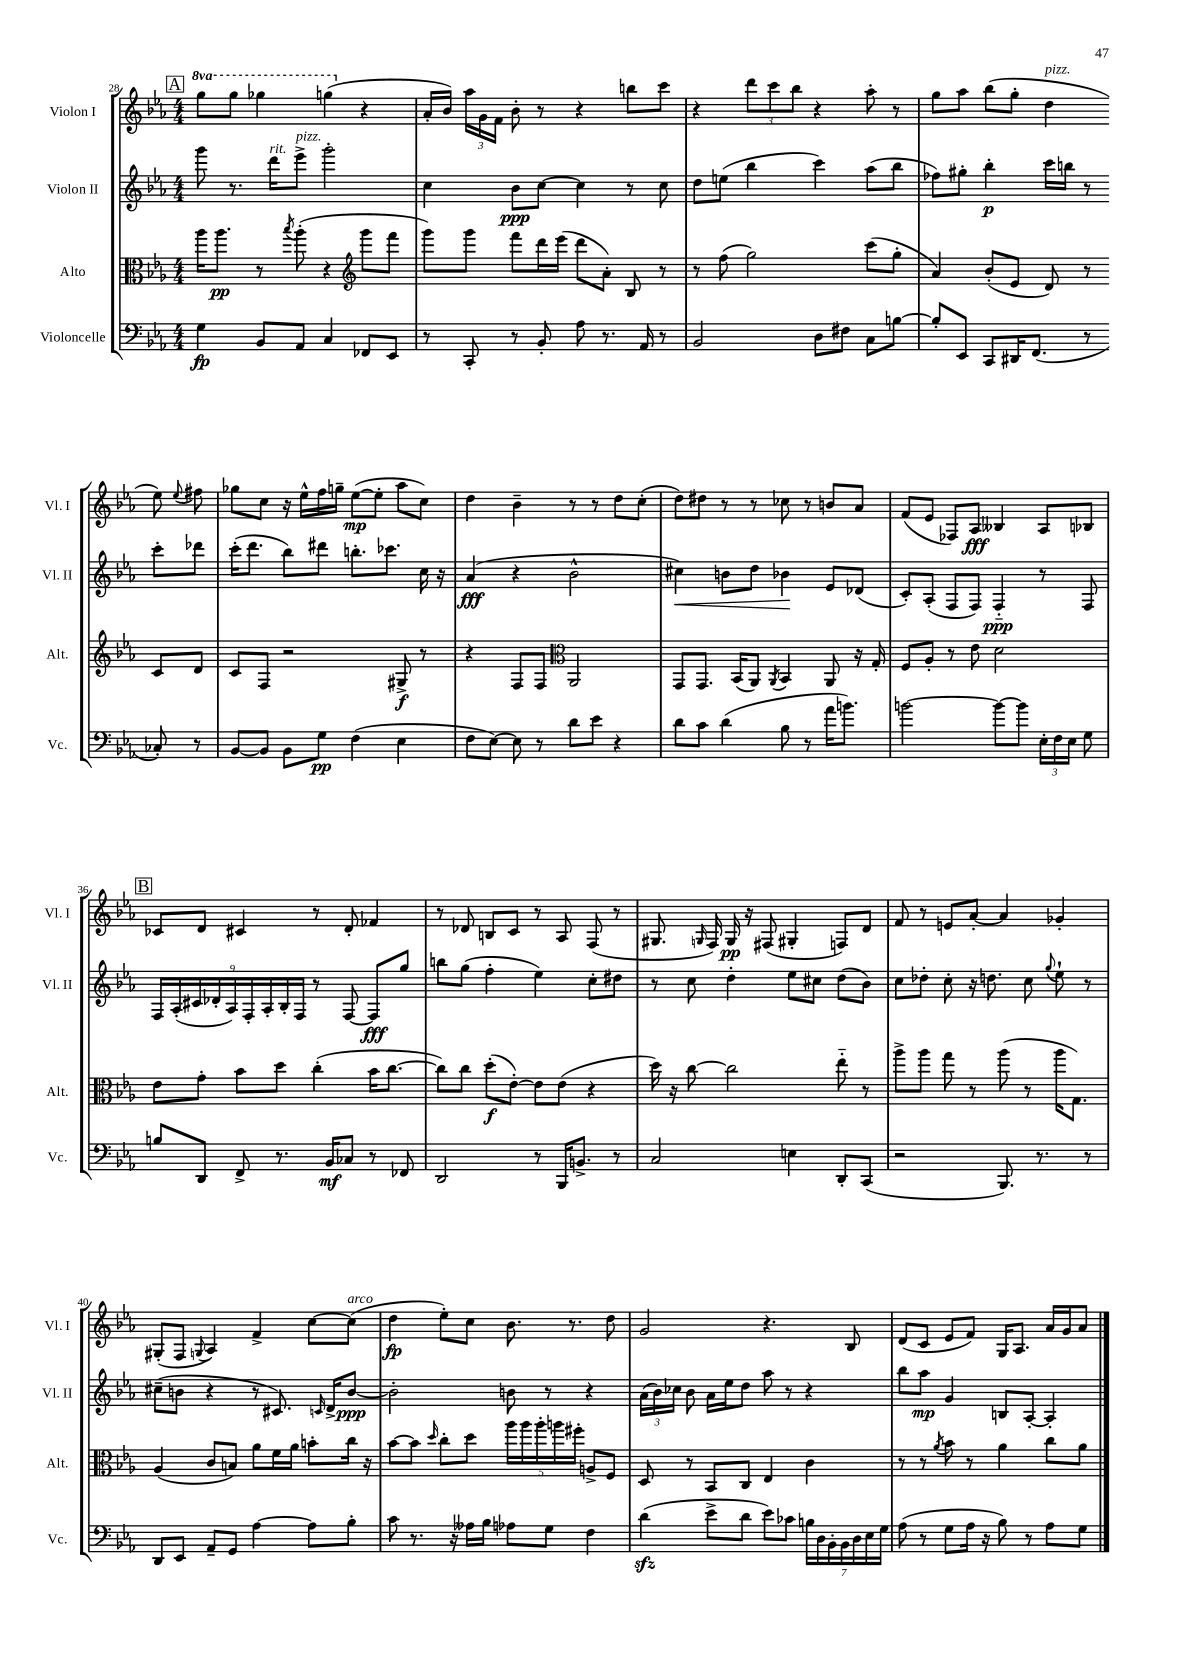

**kern	**dynam	**kern	**dynam	**kern	**dynam	**kern	**dynam
*part4	*part4	*part3	*part3	*part2	*part2	*part1	*part1
*staff4	*staff4	*staff3	*staff3	*staff2	*staff2	*staff1	*staff1
*I"Violoncelle	*	*I"Alto	*	*I"Violon II	*	*I"Violon I	*
*I'Vc.	*	*I'Alt.	*	*I'Vl. II	*	*I'Vl. I	*
*clefF4	*	*clefC3	*	*clefG2	*	*clefG2	*
*k[b-e-a-]	*	*k[b-e-a-]	*	*k[b-e-a-]	*	*k[b-e-a-]	*
*M4/4	*	*M4/4	*	*M4/4	*	*M4/4	*
*	*	*	*	*	*	*8va	*
!!LO:REH:place=s1:t=A
=28	=28	=28	=28	=28	=28	=28	=28
4G\	fp	16aa-\KL	.	8ggg\	.	8ggg\L	.
.	.	8.aa-\J	pp	.	.	.	.
.	.	.	.	8.r	.	8ggg\J	.
8BB-/L	.	8r	.	.	.	4ggg-X\	.
!	!	!	!	!LO:TX:a:i:t=rit.	!	!	!
.	.	.	.	16ddd\KL	.	.	.
.	.	8qbb-/	.	.	.	.	.
!	!	!	!	!LO:TX:a:i:t=pizz.	!	!	!
8AA-/J	.	(8aa-'\	.	8eee-^\J	.	.	.
4C/	.	4r	.	2ggg'\	.	(4gggn\	.
*	*	*clefG2	*	*	*	*	*
*	*	*	*	*	*	*X8va	*
8FF-X/L	.	8ggg\L	.	.	.	4r	.
8EE-/J	.	8fff\J	.	.	.	.	.
=29	=29	=29	=29	=29	=29	=29	=29
8r	.	8ggg\L)	.	4cc\	.	16a-'/LL	.
.	.	.	.	.	.	16b-/JJ)	.
8CC'/	.	8ggg\J	.	.	.	24aa-\LL	.
.	.	.	.	.	.	24g\	.
.	.	.	.	.	.	24f\JJ	.
8r	.	8fff\L	.	8b-\L	ppp	8b-'\	.
8BB-'/	.	16ddd\L	.	[8cc\J	.	8r	.
.	.	(16eee-\JJ	.	.	.	.	.
8A-\	.	8ddd\L	.	4cc\]	.	4r	.
8.r	.	8a-'\J)	.	.	.	.	.
.	.	8B-/	.	8r	.	8bbn\L	.
16AA-/	.	.	.	.	.	.	.
8r	.	8r	.	8cc\	.	8ccc\J	.
=30	=30	=30	=30	=30	=30	=30	=30
2BB-/	.	8r	.	8dd\L	.	4r	.
.	.	(8ff\	.	(8een\J	.	.	.
.	.	2gg\)	.	4bb-\	.	12ddd\L	.
.	.	.	.	.	.	12ccc\	.
.	.	.	.	.	.	12bb-\J	.
8D\L	.	.	.	4ccc\)	.	4r	.
8F#X\J	.	.	.	.	.	.	.
8C\L	.	(8ccc\L	.	(8aa-\L	.	8aa-'\	.
[8Bn\J	.	8gg'\J	.	8bb-\J	.	8r	.
=31	=31	=31	=31	=31	=31	=31	=31
8B'/L]	.	4a-/)	.	8ff-X\L)	.	8gg\L	.
8EE-/J	.	.	.	8gg#X'\J	.	8aa-\J	.
8CC/L	.	(8b-'/L	.	4bb-'\	p	(8bb-\L	.
16DD#X/K	.	8e-/J	.	.	.	8gg'\J	.
(8.FF/J	.	.	.	.	.	.	.
!	!	!	!	!	!	!LO:TX:a:i:t=pizz.	!
.	.	8d/)	.	16ccc\LL	.	4dd\	.
.	.	.	.	16bbn\JJ	.	.	.
8r	.	8r	.	8r	.	.	.
8C-X'/)	.	8c/L	.	8ccc'\L	.	8ee-\)	.
.	.	.	.	.	.	8qqee-/	.
8r	.	8d/J	.	8ddd-X\J	.	8ff#X\	.
!!LO:LB:g=z
=32	=32	=32	=32	=32	=32	=32	=32
[8BB-/L	.	8c/L	.	(16ccc'\KL	.	8gg-X\L	.
.	.	.	.	8.ddd\J	.	.	.
8BB-/J]	.	8F/J	.	.	.	8cc\J	.
8BB-\L	.	2r	.	8bb-\L)	.	16r	.
.	.	.	.	.	.	16ee-^^\LL	.
8G\J	pp	.	.	8ddd#X\J	.	16ff\	.
.	.	.	.	.	.	16ggn~\JJ	.
(4F\	.	.	.	8.bbn'\L	.	([8ee-\L	mp
.	.	.	.	.	.	8ee-'\J]	.
.	.	.	.	8.ccc-X\J	.	.	.
4E-\	.	8G#X^/	f	.	.	8aa-\L	.
.	.	8r	.	16cc\	.	8cc\J)	.
.	.	.	.	16r	.	.	.
=33	=33	=33	=33	=33	=33	=33	=33
8F\L	.	4r	.	(4a-/	fff	4dd\	.
[8E-\J)	.	.	.	.	.	.	.
8E-\]	.	8F/L	.	4r	.	4b-~\	.
8r	.	8F/J	.	.	.	.	.
*	*	*clefC3	*	*	*	*	*
8d\L	.	2AA-/	.	2b-^^\	.	8r	.
8e-\J	.	.	.	.	.	8r	.
4r	.	.	.	.	.	8dd\L	.
.	.	.	.	.	.	(8cc'\J	.
=34	=34	=34	=34	=34	=34	=34	=34
!	!	!	!	!	!LO:HP:b	!	!
8d\L	.	8GG/L	.	4cc#X\)	<	8dd\L)	.
8c\J	.	8.GG/J	.	.	.	8dd#X\J	.
(4d\	.	.	.	8bn\L	.	8r	.
.	.	(16BB-/KL	.	.	.	.	.
.	.	8AA-/J)	.	8dd\J	.	8r	.
.	.	8qAA-/	.	.	.	.	.
8B-\	.	4BB-/	.	4b-X\	.	8cc-X\	.
8r	.	.	.	.	.	8r	.
16a-\KL	.	8AA-/	.	8e-/L	[	8bn/L	.
8.bn\J)	.	.	.	.	.	.	.
.	.	16r	.	(8d-X/J	.	8a-/J	.
.	.	16G'/	.	.	.	.	.
=35	=35	=35	=35	=35	=35	=35	=35
[2bn\	.	8F/L	.	8c'/L)	.	(8f/L	.
.	.	8A-'/J	.	(8A-'/J	.	8e-/J	.
.	.	8r	.	8F/L	.	8F-X/L)	.
.	.	8e-\	.	8F/J)	.	8A-/J	fff
8b\L_	.	2d\	.	4F/	ppp	4B--X/	.
8b\J]	.	.	.	.	.	.	.
24E-'\LL	.	.	.	8r	.	8A-/L	.
24F\	.	.	.	.	.	.	.
24E-\JJ	.	.	.	.	.	.	.
8G\	.	.	.	8F/	.	8B-X/J	.
!!LO:LB:g=z
!!LO:REH:place=s1:t=B
=36	=36	=36	=36	=36	=36	=36	=36
8Bn/L	.	8e-\L	.	18F/LL	.	8c-X/L	.
.	.	.	.	(18A-'/	.	.	.
.	.	.	.	18c#X/	.	.	.
8DD/J	.	8g'\J	.	.	.	8d/J	.
.	.	.	.	18d-X'/	.	.	.
.	.	.	.	18A-/)	.	.	.
8FF^/	.	8b-\L	.	.	.	4c#X/	.
.	.	.	.	18F'/	.	.	.
.	.	.	.	18A-'/	.	.	.
8.r	.	8dd\J	.	.	.	.	.
.	.	.	.	18B-'/	.	.	.
.	.	.	.	18F/JJ	.	.	.
.	.	(4cc'\	.	8r	.	8r	.
16BB-/KL	mf	.	.	.	.	.	.
8C-X/J	.	.	.	[8F/	.	8d'/	.
8r	.	16b-\KL	.	8F/L]	fff	4f-X/	.
.	.	[8.cc\J	.	.	.	.	.
8FF-X/	.	.	.	8gg/J	.	.	.
=37	=37	=37	=37	=37	=37	=37	=37
2DD/	.	8cc\L])	.	8bbn\L	.	8r	.
.	.	8cc\J	.	(8gg\J	.	8d-X/	.
.	.	(8dd'\L	f	4ff'\	.	8Bn/L	.
.	.	[8e-'\J)	.	.	.	8c/J	.
8r	.	8e-\L]	.	4ee-\)	.	8r	.
16BBB-/KL	.	(8e-\J	.	.	.	8A-/	.
8.BBn^/J	.	.	.	.	.	.	.
.	.	4r	.	8cc'\L	.	(8F/	.
8r	.	.	.	8dd#X\J	.	8r	.
=38	=38	=38	=38	=38	=38	=38	=38
2C/	.	16dd\)	.	8r	.	8.G#X/	.
.	.	16r	.	.	.	.	.
.	.	[8cc\	.	8cc\	.	.	.
.	.	.	.	.	.	16qqGn/	.
.	.	.	.	.	.	16F/)	.
.	.	2cc\]	.	4dd'\	.	16G/	pp
.	.	.	.	.	.	16r	.
.	.	.	.	.	.	(8F#X/	.
4En\	.	.	.	8ee-\L	.	4G#X'/	.
.	.	.	.	8cc#X\J	.	.	.
8DD'/L	.	8ee-\	.	(8dd\L	.	8Fn/L)	.
(8CC/J	.	8r	.	8b-\J)	.	8d/J	.
=39	=39	=39	=39	=39	=39	=39	=39
2r	.	8aa-^\L	.	8cc\L	.	8f/	.
.	.	8aa-\J	.	8dd-X'\J	.	8r	.
.	.	8gg\	.	8cc'\	.	8en/L	.
.	.	8r	.	16r	.	[8a-'/J	.
.	.	.	.	8.ddn\	.	.	.
8.BBB-/)	.	(8aa-\	.	.	.	4a-/]	.
.	.	8r	.	8cc\	.	.	.
8.r	.	.	.	.	.	.	.
.	.	.	.	8qqgg/	.	.	.
.	.	16aa-\KL	.	8ee-`\	.	4g-X'/	.
.	.	8.G\J)	.	.	.	.	.
8r	.	.	.	8r	.	.	.
!!LO:LB:g=z
=40	=40	=40	=40	=40	=40	=40	=40
8DD/L	.	(4A-/	.	(8cc#X~\L	.	(8G#X'/L	.
8EE-/J	.	.	.	8bn\J	.	8F/J	.
.	.	.	.	.	.	8qqGn/	.
8AA-~/L	.	8c/L	.	4r	.	4A-/)	.
8GG/J	.	8Bn/J)	.	.	.	.	.
[4A-\	.	8a-\L	.	8r	.	4f^/	.
.	.	16f\L	.	8.c#X/)	.	.	.
.	.	16a-\JJ	.	.	.	.	.
8A-\L]	.	8bn'\L	.	.	.	[8cc\L	.
.	.	.	.	16qqcn/	.	.	.
.	.	.	.	16d^/KL	.	.	.
!	!	!	!	!	!	!LO:TX:a:i:t=arco	!
8B-'\J	.	16cc\Jk	.	[8b/J	ppp	(8cc\J]	.
.	.	16r	.	.	.	.	.
=41	=41	=41	=41	=41	=41	=41	=41
8c\	.	[8b-\L	.	2b'\]	.	4dd\	fp
8.r	.	8b-\J]	.	.	.	.	.
.	.	16qqdd/	.	.	.	.	.
.	.	8cc'\L	.	.	.	8ee-'\L)	.
16r	.	.	.	.	.	.	.
16A--X\LL	.	8dd\J	.	.	.	8cc\J	.
16B-\JJ	.	.	.	.	.	.	.
8A-X\L	.	20aa-\LL	.	8bn\	.	8.b-\	.
.	.	20aa-\	.	.	.	.	.
.	.	20aa-'\	.	.	.	.	.
8G\J	.	.	.	8r	.	.	.
.	.	20aan\	.	.	.	.	.
.	.	.	.	.	.	8.r	.
.	.	20ff#X'\JJ	.	.	.	.	.
4F\	.	8An^/L	.	4r	.	.	.
.	.	8F/J	.	.	.	8dd\	.
=42	=42	=42	=42	=42	=42	=42	=42
(4dzz\	.	8D/	.	(24a-\LL	.	2g/	.
.	.	.	.	24b-\)	.	.	.
.	.	.	.	24cc-X\JJ	.	.	.
.	.	8r	.	8b-\	.	.	.
8e-^\L	.	8BB-/L	.	16a-\LL	.	.	.
.	.	.	.	16ee-\J	.	.	.
8d\J	.	8C/J	.	8dd\J	.	.	.
8e-\L)	.	4E-/	.	8aa-\	.	4.r	.
8c-X\J	.	.	.	8r	.	.	.
28Bn\LL	.	4c\	.	4r	.	.	.
28D\	.	.	.	.	.	.	.
28BB-'\	.	.	.	.	.	.	.
28BB-\	.	.	.	.	.	.	.
.	.	.	.	.	.	8B-/	.
28D\	.	.	.	.	.	.	.
28E-\	.	.	.	.	.	.	.
28G\JJ	.	.	.	.	.	.	.
=43	=43	=43	=43	=43	=43	=43	=43
(8A-\	.	8r	.	8bb-\L	.	(8d/L	.
8r	.	8r	.	8aa-\J	mp	8c/J	.
.	.	8qa-/	.	.	.	.	.
8G\L	.	8b-\	.	4g/	.	8e-/L	.
16A-\Jk	.	8r	.	.	.	8f/J)	.
16r	.	.	.	.	.	.	.
8B-\)	.	4a-\	.	8Bn/L	.	16G/KL	.
.	.	.	.	.	.	8.A-/J	.
8r	.	.	.	[8A-'/J	.	.	.
8A-\L	.	8cc\L	.	4A-'/]	.	16a-/LL	.
.	.	.	.	.	.	16g/J	.
8G\J	.	8a-\J	.	.	.	8a-/J	.
==	==	==	==	==	==	==	==
*-	*-	*-	*-	*-	*-	*-	*-
